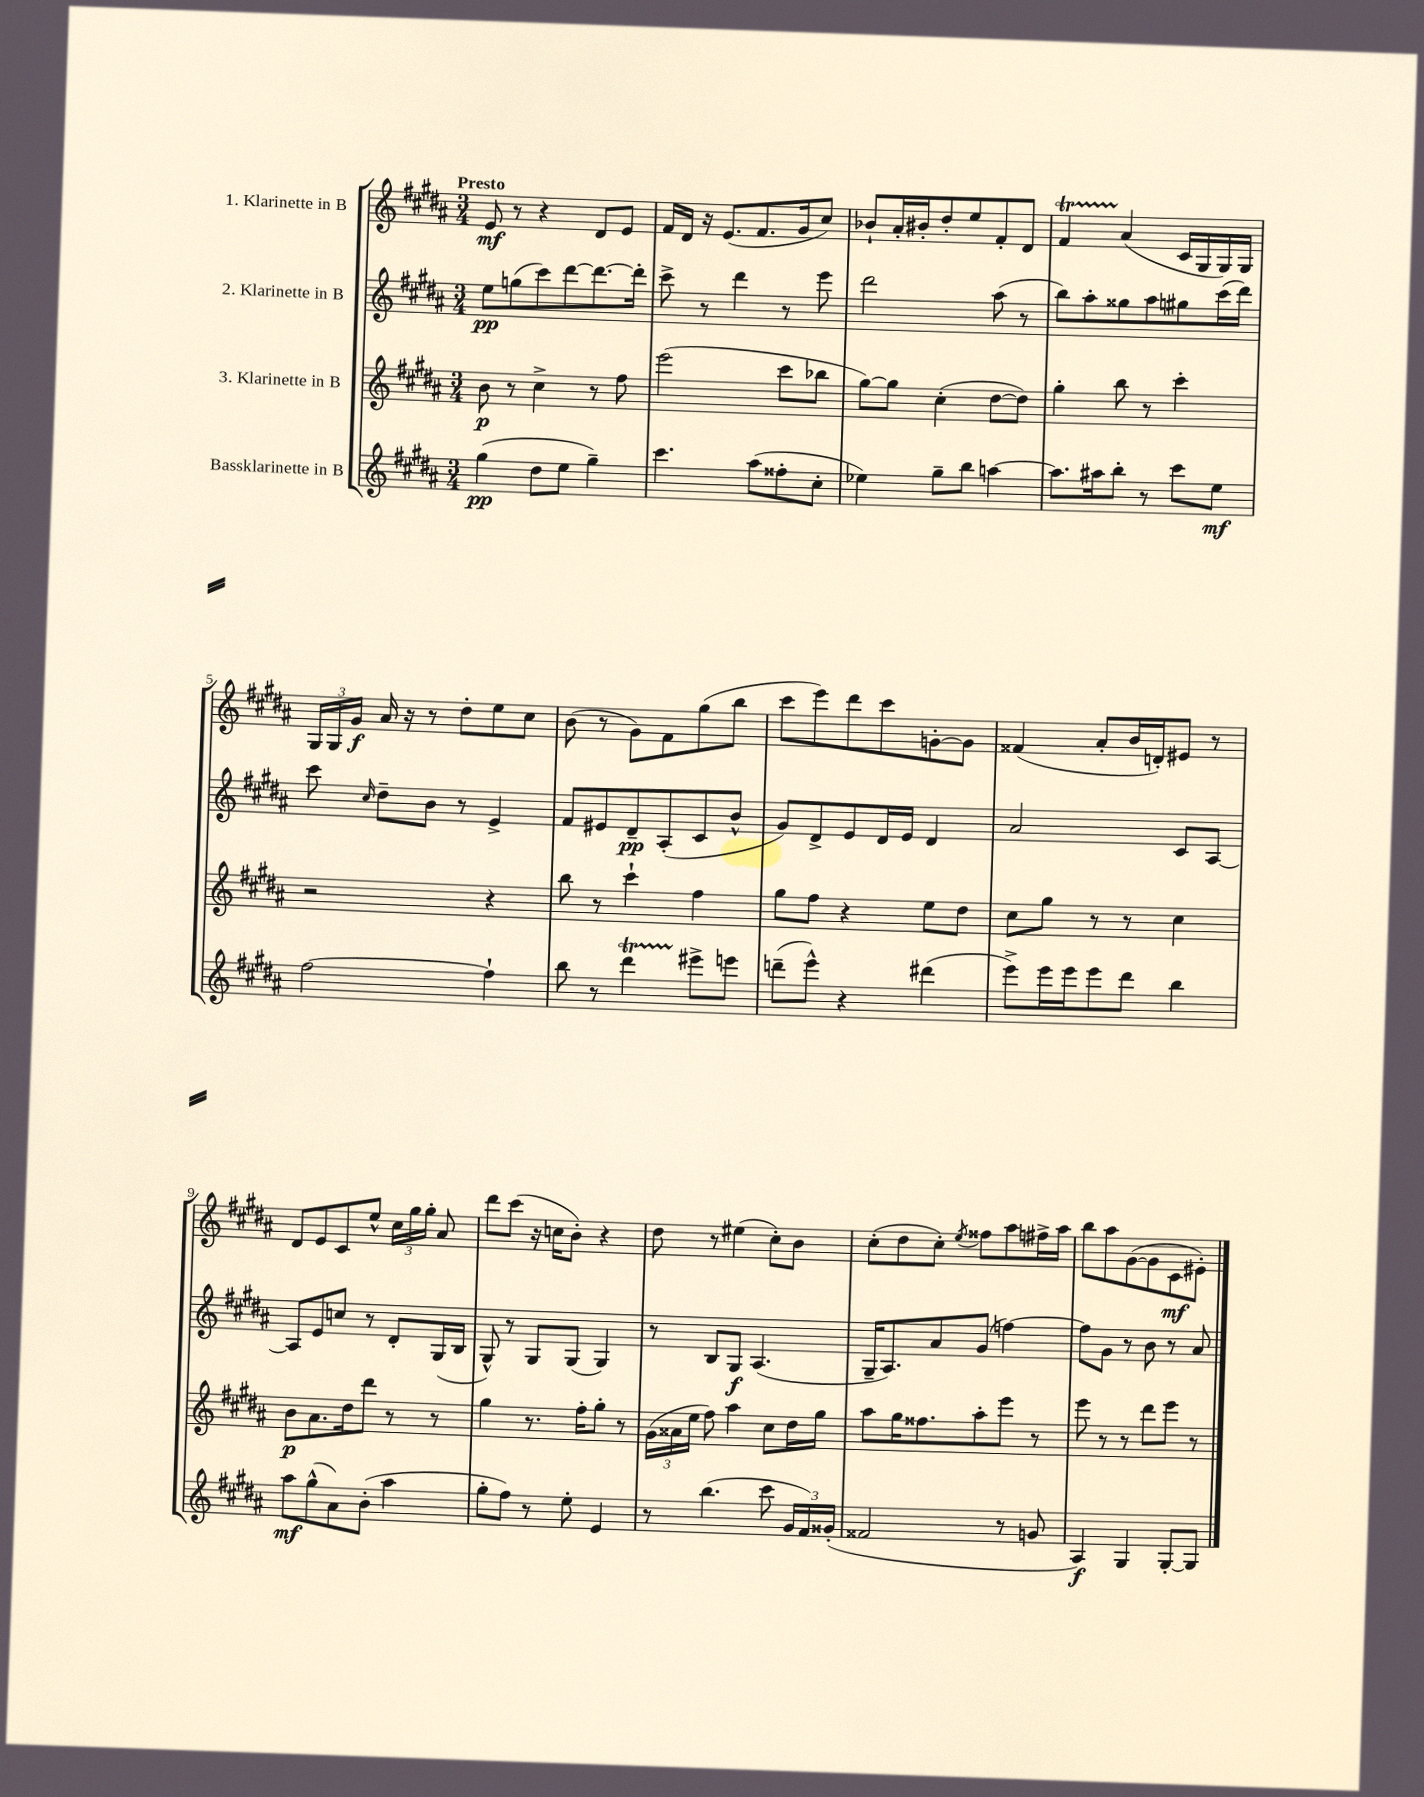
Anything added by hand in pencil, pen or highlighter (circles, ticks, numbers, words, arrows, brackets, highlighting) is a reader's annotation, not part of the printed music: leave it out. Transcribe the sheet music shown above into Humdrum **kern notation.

**kern	**dynam	**kern	**dynam	**kern	**dynam	**kern	**dynam
*part4	*part4	*part3	*part3	*part2	*part2	*part1	*part1
*staff4	*staff4	*staff3	*staff3	*staff2	*staff2	*staff1	*staff1
*I"Bassklarinette in B	*	*I"3. Klarinette in B	*	*I"2. Klarinette in B	*	*I"1. Klarinette in B	*
*clefG2	*	*clefG2	*	*clefG2	*	*clefG2	*
*k[f#c#g#d#a#]	*	*k[f#c#g#d#a#]	*	*k[f#c#g#d#a#]	*	*k[f#c#g#d#a#]	*
*M3/4	*	*M3/4	*	*M3/4	*	*M3/4	*
=1	=1	=1	=1	=1	=1	=1	=1
!	!	!	!	!	!	!LO:TX:a:B:t=Presto	!
(4gg#\	pp	8b\	p	8ee\L	pp	8e/	mf
.	.	8r	.	(8ggn\	.	8r	.
8dd#\L	.	4cc#^\	.	8ccc#\)	.	4r	.
8ee\J	.	.	.	[8ddd#\	.	.	.
4gg#~\)	.	8r	.	8.ddd#\_	.	8d#/L	.
.	.	8ff#\	.	.	.	8e/J	.
.	.	.	.	16ddd#'\Jk]	.	.	.
=2	=2	=2	=2	=2	=2	=2	=2
4.ccc#\	.	(2eee\	.	8ccc#^\	.	16f#/LL	.
.	.	.	.	.	.	16d#/JJ	.
.	.	.	.	8r	.	16r	.
.	.	.	.	.	.	(8.e/L	.
.	.	.	.	4ddd#\	.	.	.
(8aa#\L	.	.	.	.	.	8.f#/	.
8ff##X'\	.	8ccc#\L	.	8r	.	.	.
.	.	.	.	.	.	16g#/k	.
8cc#'\J	.	8bb-X\J	.	8eee\	.	8cc#/J)	.
=3	=3	=3	=3	=3	=3	=3	=3
4ee-X\)	.	[8gg#\L)	.	2ddd#\	.	8b-X`/L	.
.	.	8gg#\J]	.	.	.	16a#'/L	.
.	.	.	.	.	.	16b#X'/J	.
8gg#~\L	.	(4cc#'\	.	.	.	8dd#'/	.
8bb\J	.	.	.	.	.	8ee/	.
[4aan\	.	[8dd#\L	.	(8aa#\	.	8f#'/	.
.	.	8dd#\J])	.	8r	.	8d#/J	.
=4	=4	=4	=4	=4	=4	=4	=4
8.aa\L]	.	4gg#'\	.	8bb\L)	.	4f#T/	.
.	.	.	.	8aa#'\	.	.	.
16aa#X\k	.	.	.	.	.	.	.
8bb'\J	.	8bb\	.	8gg##X\	.	(4a#/	.
8r	.	8r	.	8aa#\	.	.	.
8ccc#\L	.	4ccc#'\	.	8gg#X\	.	16c#/LL	.
.	.	.	.	.	.	16G#/	.
8ee\J	mf	.	.	(16ccc#\L	.	16G#/)	.
.	.	.	.	16ddd#\JJ)	.	16G#/JJ	.
!!LO:LB:g=z
=5	=5	=5	=5	=5	=5	=5	=5
[2ff#\	.	2r	.	8ccc#\	.	24G#/LL	.
.	.	.	.	.	.	24G#/	.
.	.	.	.	.	.	24g#/JJ	f
.	.	.	.	16qqcc#/	.	.	.
.	.	.	.	8dd#~\L	.	16a#/	.
.	.	.	.	.	.	16r	.
.	.	.	.	8b\J	.	8r	.
.	.	.	.	8r	.	8dd#'\L	.
4ff#`\]	.	4r	.	4e^/	.	8ee\	.
.	.	.	.	.	.	8cc#\J	.
=6	=6	=6	=6	=6	=6	=6	=6
8bb\	.	8bb\	.	8f#/L	.	(8b\	.
8r	.	8r	.	8e#X/	.	8r	.
4ddd#t\	.	4ccc#`\	.	8d#~/	pp	8g#\L)	.
.	.	.	.	(8A#'/	.	8f#\	.
8eee#X^\L	.	4ff#\	.	8c#/	.	(8gg#\	.
8eeen\J	.	.	.	8b^^/J	.	8bb\J	.
=7	=7	=7	=7	=7	=7	=7	=7
(8dddn~\L	.	8gg#\L	.	8g#/L)	.	8ccc#\L	.
8eee^^\J)	.	8ff#\J	.	8d#^/	.	8eee\)	.
4r	.	4r	.	8e/	.	8ddd#\	.
.	.	.	.	16d#/L	.	8ccc#\	.
.	.	.	.	16e/JJ	.	.	.
(4ddd#X\	.	8ee\L	.	4d#/	.	[8gn'\	.
.	.	8dd#\J	.	.	.	8g\J]	.
=8	=8	=8	=8	=8	=8	=8	=8
8eee^\L)	.	8cc#\L	.	2a#/	.	(4f##X/	.
16eee\L	.	8gg#\J	.	.	.	.	.
16eee\J	.	.	.	.	.	.	.
8eee\	.	8r	.	.	.	8a#'/L	.
8ddd#\J	.	8r	.	.	.	16b/L	.
.	.	.	.	.	.	16dn'/J)	.
4bb\	.	4cc#\	.	8c#/L	.	8e#X/J	.
.	.	.	.	[8A#/J	.	8r	.
!!LO:LB:g=z
=9	=9	=9	=9	=9	=9	=9	=9
8aa#\L	mf	8b\L	p	8A#/L]	.	8d#/L	.
(8gg#^^\	.	8.a#\	.	8e/	.	8e/	.
8a#\)	.	.	.	8ccn/J	.	8c#/	.
.	.	16dd#\k	.	.	.	.	.
(8b'\J	.	8ddd#\J	.	8r	.	8ee^^/J	.
4aa#\	.	8r	.	8d#'/L	.	24cc#\LL	.
.	.	.	.	.	.	24gg#\	.
.	.	.	.	.	.	24gg#'\JJ	.
.	.	8r	.	(16G#/L	.	8a#/	.
.	.	.	.	16B/JJ	.	.	.
=10	=10	=10	=10	=10	=10	=10	=10
8gg#'\L	.	4gg#\	.	8G#^^/)	.	8ddd#\L	.
8ff#\J)	.	.	.	8r	.	(8ccc#\J	.
8r	.	8.r	.	8G#/L	.	16r	.
.	.	.	.	.	.	16ccn\KL	.
8ee'\	.	.	.	(8G#/J	.	8b'\J)	.
.	.	16ff#'\KL	.	.	.	.	.
4e/	.	8gg#'\J	.	4G#/)	.	4r	.
.	.	8r	.	.	.	.	.
=11	=11	=11	=11	=11	=11	=11	=11
8r	.	(24g#\LL	.	8r	.	8dd#\	.
.	.	24a##X\	.	.	.	.	.
.	.	24ee\JJ	.	.	.	.	.
(4.bb\	.	8ff#\)	.	8B/L	.	8r	.
.	.	4aa#\	.	8G#/J	f	(4ee#X\	.
.	.	.	.	(4.A#/	.	.	.
8ccc#\	.	8cc#\L	.	.	.	8cc#'\L)	.
24g#/LL	.	16dd#\L	.	.	.	8b\J	.
24f#/)	.	.	.	.	.	.	.
.	.	16gg#\JJ	.	.	.	.	.
(24g##X'/JJ	.	.	.	.	.	.	.
=12	=12	=12	=12	=12	=12	=12	=12
2f##X/	.	8aa#\L	.	16G#~/KL	.	(8cc#'\L	.
.	.	.	.	8.A#/)	.	.	.
.	.	16gg#\K	.	.	.	8dd#\	.
.	.	8.ff##X\	.	.	.	.	.
.	.	.	.	8a#/	.	8cc#'\J)	.
.	.	.	.	.	.	8qee/	.
.	.	8aa#'\	.	(8g#/J	.	8ff##X\L	.
8r	.	8eee\J	.	[4ffn\)	.	8aa#\	.
8gn/	.	8r	.	.	.	16ff#X^\L	.
.	.	.	.	.	.	16aa#\JJ	.
=13	=13	=13	=13	=13	=13	=13	=13
4A#/)	f	8eee\	.	8ff\L]	.	8bb\L	.
.	.	8r	.	8g#\J	.	8aa#\	.
4G#/	.	8r	.	8r	.	([8g#\	.
.	.	8ddd#\L	.	8b\	.	8g#\]	.
[8G#'/L	.	8eee\J	.	8r	.	8c#\	mf
8G#/J]	.	8r	.	8a#/	.	8e#X'\J)	.
==	==	==	==	==	==	==	==
*-	*-	*-	*-	*-	*-	*-	*-
